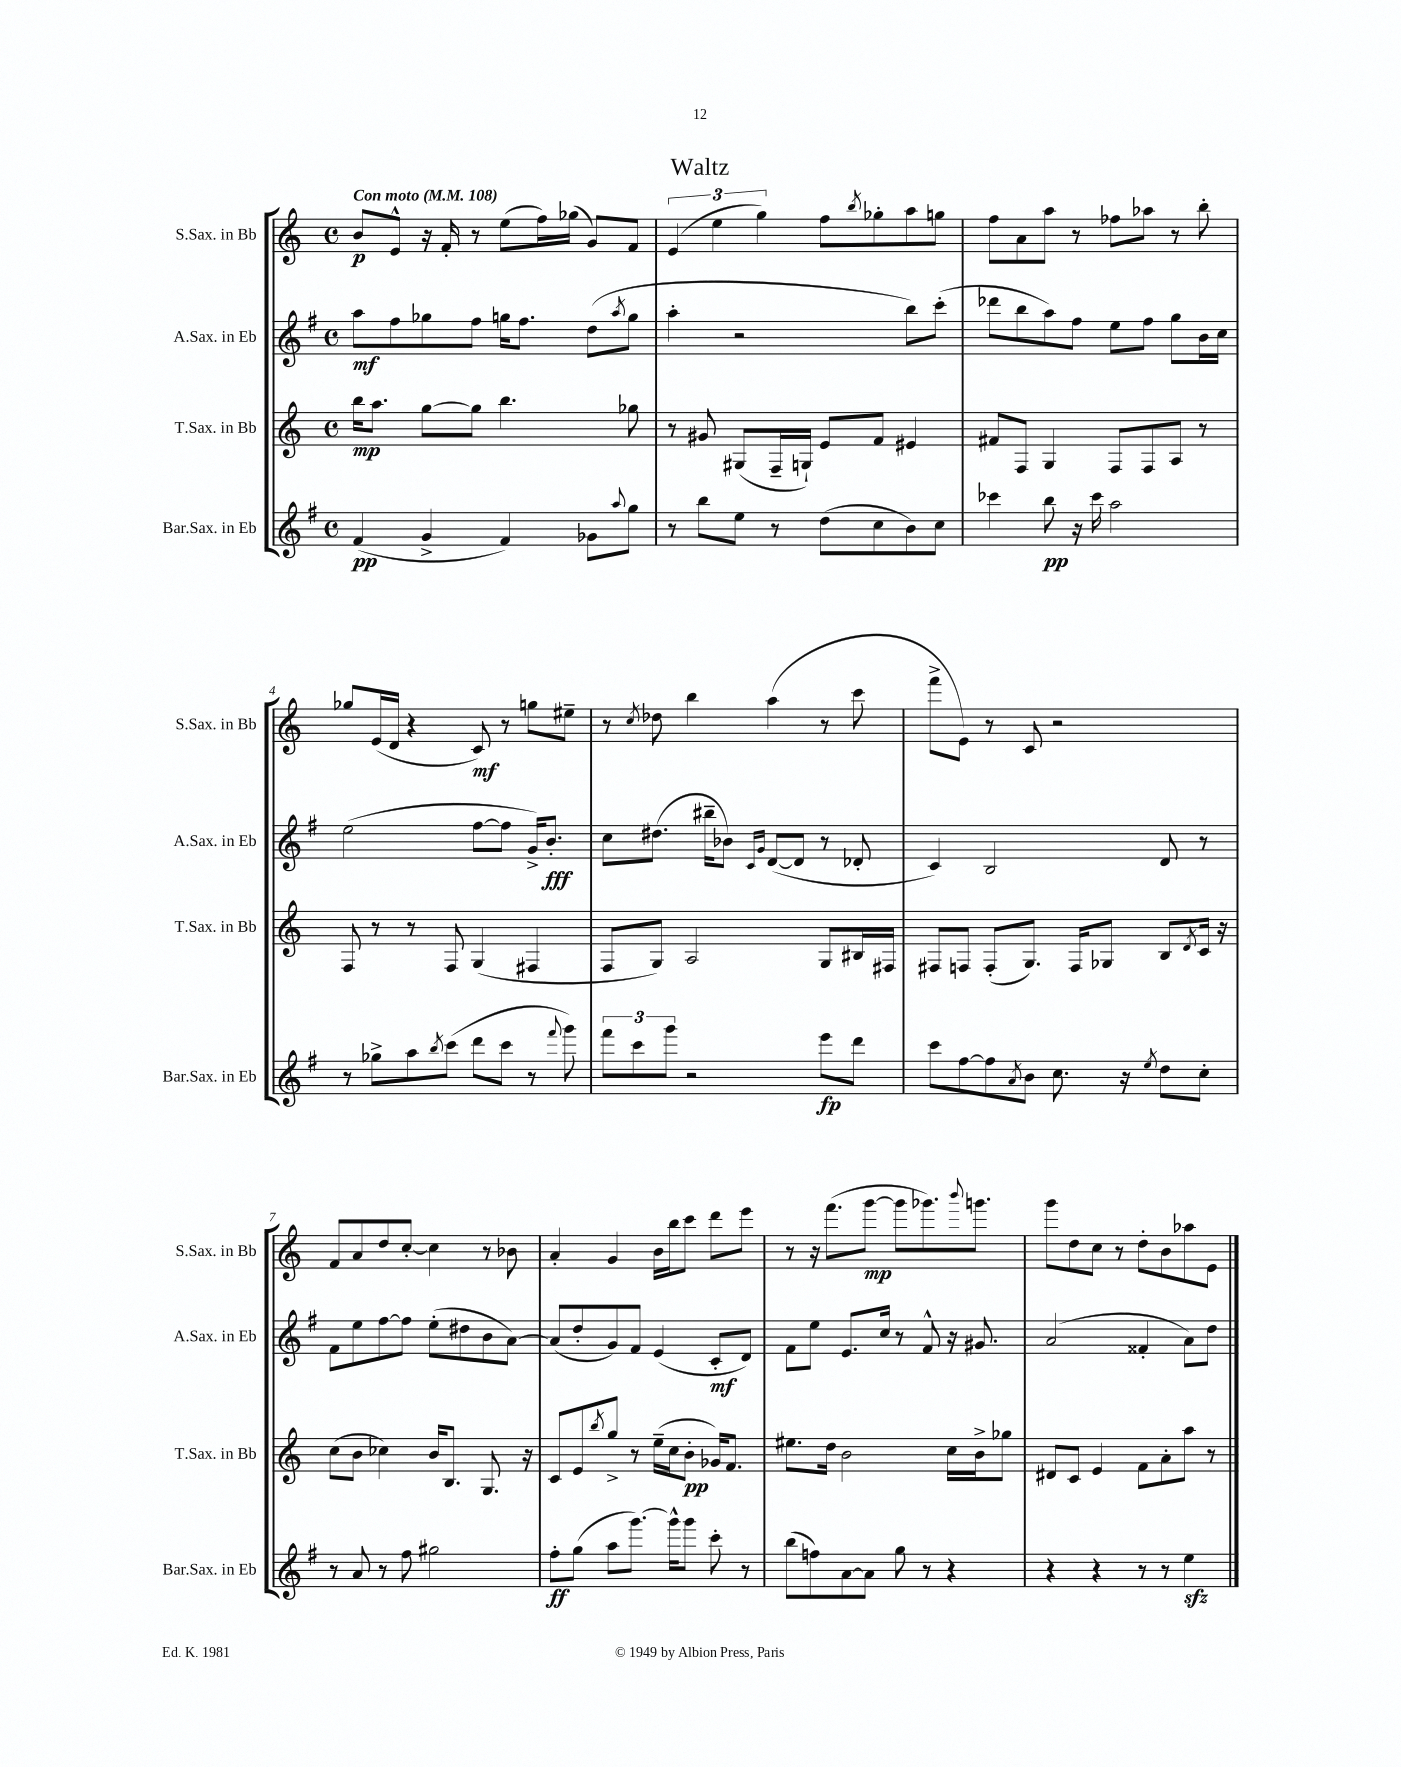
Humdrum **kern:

**kern	**kern	**kern	**kern
*staff4	*staff3	*staff2	*staff1
*clefG2	*clefG2	*clefG2	*clefG2
*k[f#]	*k[]	*k[f#]	*k[]
*M4/4	*M4/4	*M4/4	*M4/4
*met(c)	*met(c)	*met(c)	*met(c)
*MM108	*MM108	*MM108	*MM108
(4f#	16bb	8aa	8b
.	8.aa	.	.
.	.	8ff#	8e^^
4g^	[8gg	8gg-	16r
.	.	.	16f'
.	8gg]	8ff#	8r
4f#)	4.bb	16gg	(8ee
.	.	8.ff#	.
.	.	.	16ff)
.	.	.	(16gg-
8g-	.	(8dd	8g)
8qqaa	.	8qaa	.
8gg	8gg-	8gg	8f
=	=	=	=
8r	8r	4aa'	(6e
8bb	8g#	.	.
.	.	.	6ee
8ee	(8G#	2r	.
.	.	.	6gg)
8r	16F~	.	.
.	16G`)	.	.
(8dd	8e	.	8ff
.	.	.	8qbb
8cc	8f	.	8gg-'
8b)	4e#	8bb)	8aa
8cc	.	(8ccc'	8gg
=	=	=	=
4ccc-	8f#	8ddd-	8ff
.	8F	8bb	8a
8bb	4G	8aa)	8aa
16r	.	8ff#	8r
16ccc-	.	.	.
2aa	8F	8ee	8ff-
.	8F	8ff#	8aa-
.	8A	8gg	8r
.	8r	16b	8bb'
.	.	16cc	.
=	=	=	=
8r	8F	(2ee	8gg-
8gg-^	8r	.	(16e
.	.	.	16d
8aa	8r	.	4r
8qbb	.	.	.
(8ccc	8F	.	.
8ddd	(4G	[8ff#	8c)
8ccc	.	8ff#]	8r
8r	4F#	16g^)	8gg
.	.	8.b'	.
8qqfff#	.	.	.
8ggg)	.	.	8ee#~
=	=	=	=
12fff#	8F	8cc	8r
12ccc	.	.	.
.	.	.	8qcc
.	8G)	(8.dd#	8dd-
12ggg	.	.	.
2r	2A	.	4bb
.	.	16bb#~	.
.	.	8b-)	.
.	.	16qqc	.
.	.	16qqg	.
.	.	([8d	(4aa
.	.	8d]	.
8eee	8G	8r	8r
8ddd	16B#	8d-'	8ccc
.	16F#	.	.
=	=	=	=
8ccc	8F#	4c)	8fff^
[8ff#	8F	.	8e)
8ff#]	(8F'	2B	8r
8qa	.	.	.
8b	8.G)	.	8c
8.cc	.	.	2r
.	16F	.	.
.	8G-	.	.
16r	.	.	.
8qee	.	.	.
8dd	8B	8d	.
.	8qd	.	.
8cc'	16c	8r	.
.	16r	.	.
=	=	=	=
8r	(8cc	8f#	8f
8a	8b	8ee	8a
8r	4cc-)	[8ff#	8dd
8ff#	.	8ff#]	[8cc'
2gg#	16b	(8ee'	4cc]
.	8.B	.	.
.	.	8dd#	.
.	8.G	8b	8r
.	.	[8a)	8b-
.	16r	.	.
=	=	=	=
8ff#'	8c	(8a]	4a'
(8gg	8e	8dd'	.
.	8qbb	.	.
8aa	8gg^	8g)	4g
[8.ggg)	8r	8f#	.
.	(16ee~	(4e	16b
16ggg^^]	16cc	.	16bb
8ggg	8b'	.	8ccc
8ccc'	16g-)	8c'	8ddd
.	8.f	.	.
8r	.	8d)	8eee
=	=	=	=
(8bb	8.ee#	8f#	8r
8ff)	.	8ee	16r
.	16dd	.	(8.fff
[8a	2b	8.e	.
8a]	.	.	[8ggg
.	.	16cc	.
8gg	.	8r	8ggg]
8r	.	8f#^^	8.ggg-)
4r	16cc	16r	.
.	.	.	8qqbbb
.	16b^	8.g#	8.ggg
.	8gg-	.	.
=	=	=	=
4r	8d#	(2a	8ggg
.	8c	.	8dd
4r	4e	.	8cc
.	.	.	8r
8r	8f	4f##'	8dd'
8r	8a'	.	8b
4ee	8aa	8a)	8aa-
.	8r	8dd	8e
==	==	==	==
*-	*-	*-	*-
